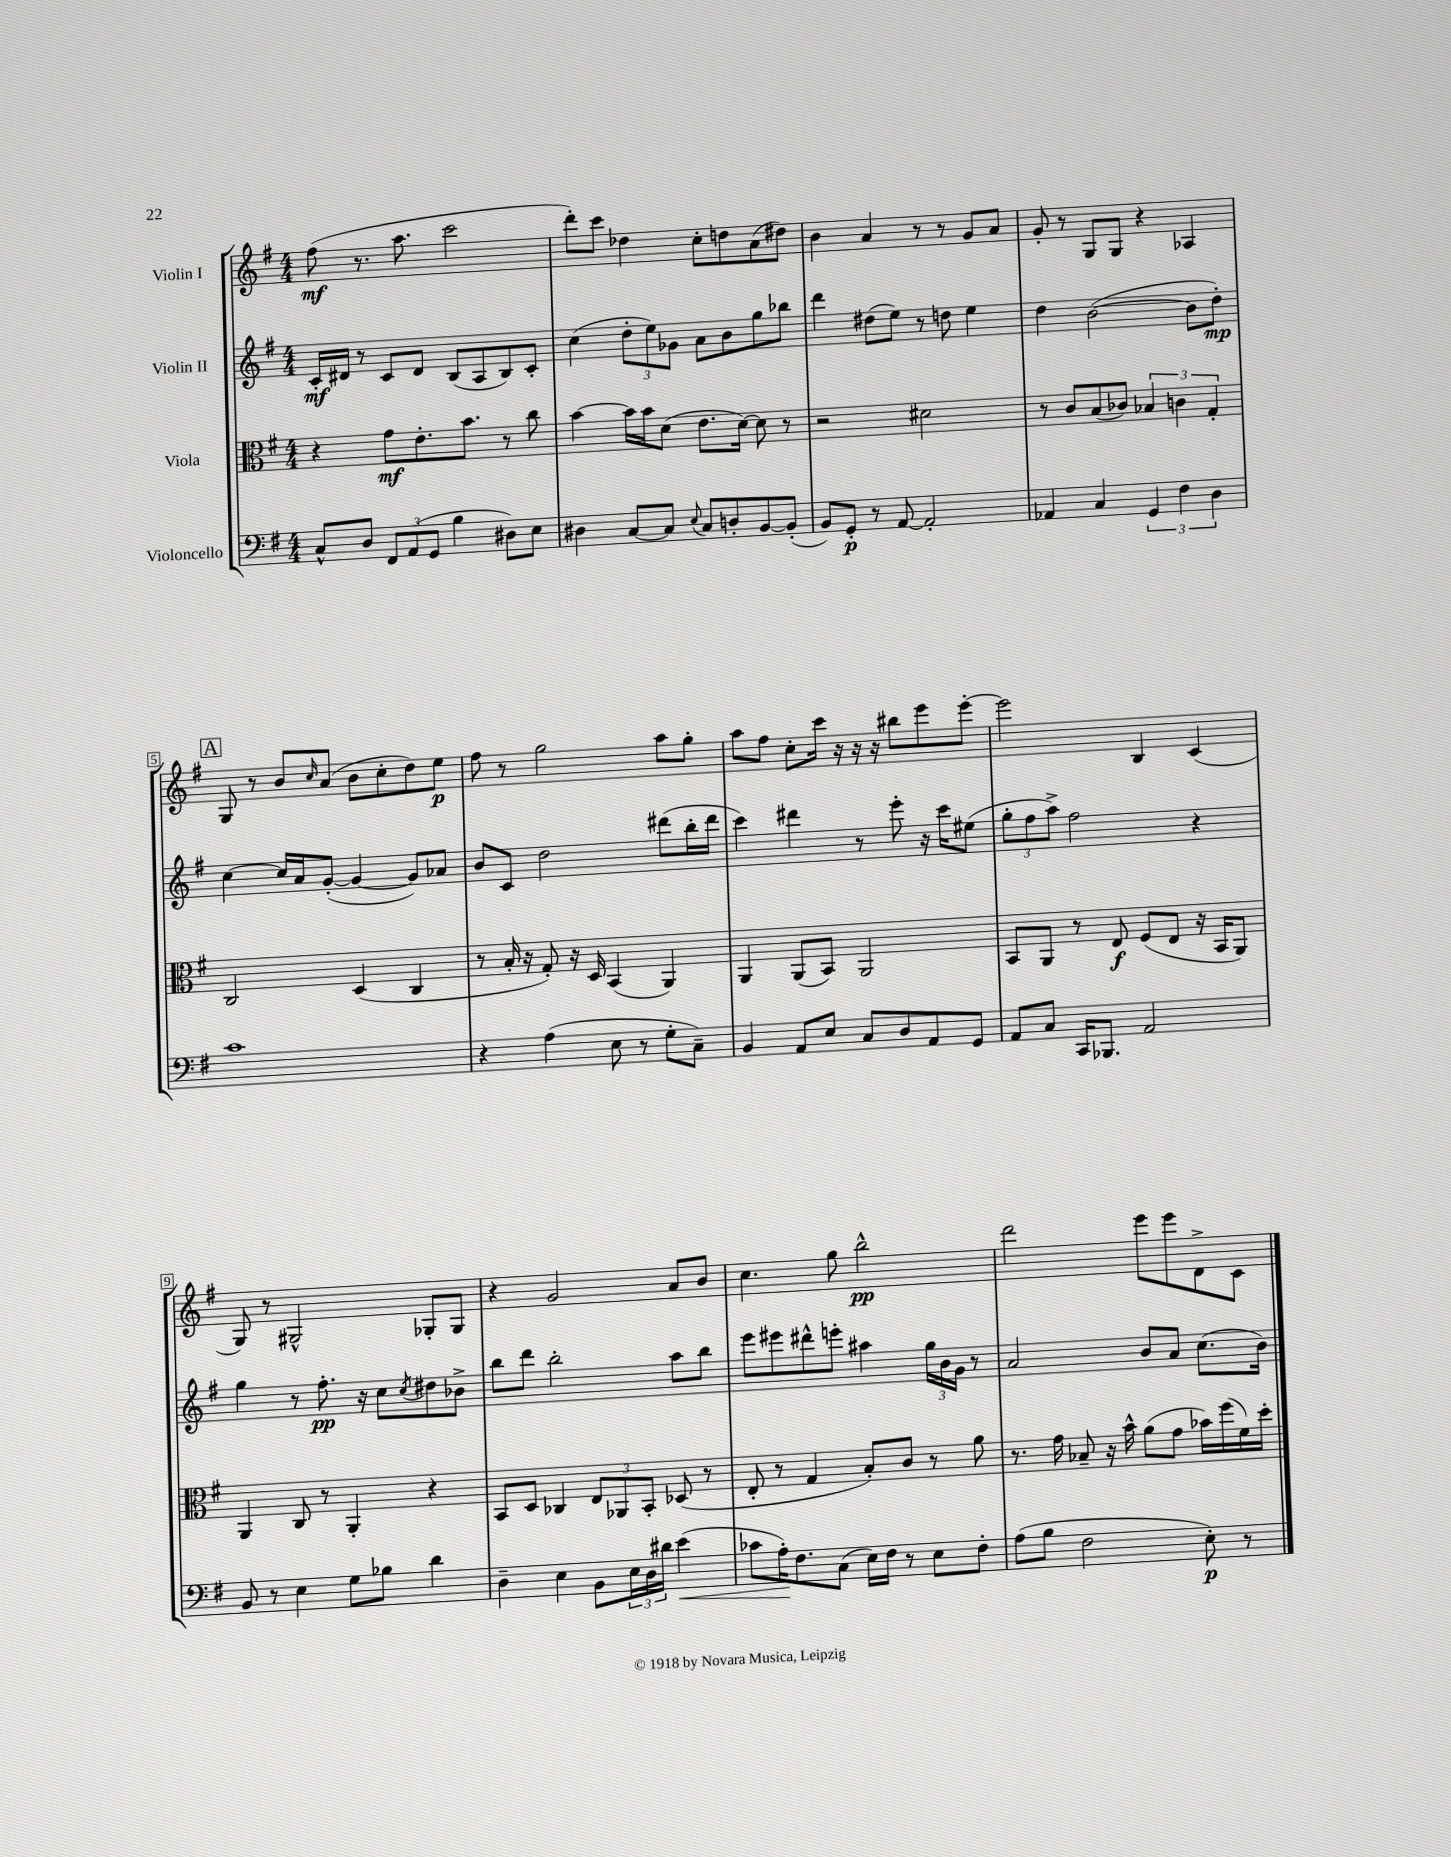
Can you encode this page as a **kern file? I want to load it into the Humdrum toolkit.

**kern	**dynam	**kern	**dynam	**kern	**dynam	**kern	**dynam
*part4	*part4	*part3	*part3	*part2	*part2	*part1	*part1
*staff4	*staff4	*staff3	*staff3	*staff2	*staff2	*staff1	*staff1
*I"Violoncello	*	*I"Viola	*	*I"Violin II	*	*I"Violin I	*
*clefF4	*	*clefC3	*	*clefG2	*	*clefG2	*
*k[f#]	*	*k[f#]	*	*k[f#]	*	*k[f#]	*
*M4/4	*	*M4/4	*	*M4/4	*	*M4/4	*
=1	=1	=1	=1	=1	=1	=1	=1
8C^^/L	.	4r	.	16c'/LL	mf	(8ff#\	mf
.	.	.	.	16d#X/JJ	.	.	.
8D/J	.	.	.	8r	.	8.r	.
12FF#/L	.	8g\L	mf	8c/L	.	.	.
.	.	.	.	.	.	8.aa\	.
(12AA/	.	.	.	.	.	.	.
.	.	8.e'\	.	8d#/J	.	.	.
12GG/J	.	.	.	.	.	.	.
4B\	.	.	.	(8B/L	.	2ccc\	.
.	.	8.b\J	.	.	.	.	.
.	.	.	.	8A/	.	.	.
8D#X\L)	.	8r	.	8B/)	.	.	.
8E\J	.	8cc\	.	8c'/J	.	.	.
=2	=2	=2	=2	=2	=2	=2	=2
4D#X\	.	[4b\	.	(4cc\	.	8ddd'\L)	.
.	.	.	.	.	.	8ccc\J	.
[8C/L	.	16b\LL]	.	12dd'\L	.	4dd-X\	.
.	.	16b\J	.	.	.	.	.
.	.	.	.	12ee\)	.	.	.
8C/J]	.	(8d\J	.	.	.	.	.
.	.	.	.	12g-X\J	.	.	.
8qqE/	.	.	.	.	.	.	.
8C/L	.	8.e\L	.	8a\L	.	8cc'\L	.
8Dn'/	.	.	.	8b\	.	8ddn\	.
.	.	[16d\Jk)	.	.	.	.	.
[8BB/	.	8d\]	.	8gg\	.	(8a\	.
(8BB'/J]	.	8r	.	8bb-X\J	.	8dd#X\J)	.
=3	=3	=3	=3	=3	=3	=3	=3
8BB/L)	.	2r	.	4ddd\	.	4b\	.
8GG'/J	p	.	.	.	.	.	.
8r	.	.	.	(8dd#X\L	.	4a/	.
[8AA/	.	.	.	8ee\J)	.	.	.
2AA'/]	.	2d#X\	.	8r	.	8r	.
.	.	.	.	8ddn\	.	8r	.
.	.	.	.	4ee\	.	8g/L	.
.	.	.	.	.	.	8a/J	.
=4	=4	=4	=4	=4	=4	=4	=4
4AA-X/	.	8r	.	4dd\	.	8g'/	.
.	.	8c/L	.	.	.	8r	.
4C/	.	(8B/	.	([2b\	.	8G/L	.
.	.	8c-X/J)	.	.	.	8G/J	.
6GG/	.	6B-X/	.	.	.	4r	.
6F#\	.	6cn\	.	.	.	.	.
.	.	.	.	8b\L]	.	4A-X/	.
6D\	.	6G'/	.	.	.	.	.
.	.	.	.	8dd'\J)	mp	.	.
!!LO:LB:g=z
!!LO:REH:place=s1:t=A
=5	=5	=5	=5	=5	=5	=5	=5
1c	.	2C/	.	[4cc\	.	8G/	.
.	.	.	.	.	.	8r	.
.	.	.	.	16cc/LL]	.	8b/L	.
.	.	.	.	16a/J	.	.	.
.	.	.	.	.	.	16qqcc/	.
.	.	.	.	([8g'/J	.	(8a/J	.
.	.	(4D/	.	4g/_	.	8b\L	.
.	.	.	.	.	.	8cc'\	.
.	.	4C/	.	8g/L])	.	8dd\)	.
.	.	.	.	8a-X/J	.	8ee\J	p
=6	=6	=6	=6	=6	=6	=6	=6
4r	.	8r	.	8b/L	.	8ff#\	.
.	.	16B'/	.	8c/J	.	8r	.
.	.	16r	.	.	.	.	.
(4A\	.	8G'/)	.	2dd\	.	2gg\	.
.	.	16r	.	.	.	.	.
.	.	16D/	.	.	.	.	.
8E\	.	(4BB/	.	.	.	.	.
8r	.	.	.	.	.	.	.
8G'\L	.	4AA/)	.	(8ddd#X\L	.	8aa\L	.
8C~\J)	.	.	.	16bb'\L	.	8gg'\J	.
.	.	.	.	16ddd#\JJ	.	.	.
=7	=7	=7	=7	=7	=7	=7	=7
4BB/	.	4AA/	.	4ccc\)	.	8aa\L	.
.	.	.	.	.	.	8ff#\J	.
8AA/L	.	(8AA/L	.	4ddd#X\	.	8cc'\L	.
8E/J	.	8BB/J)	.	.	.	16ccc\Jk	.
.	.	.	.	.	.	16r	.
8C/L	.	2AA/	.	8r	.	16r	.
.	.	.	.	.	.	16r	.
8D/	.	.	.	8eee'\	.	8bb#X\L	.
8AA/	.	.	.	16r	.	8eee\	.
.	.	.	.	16ccc\KL	.	.	.
8GG/J	.	.	.	(8ee#X\J	.	[8eee'\J	.
=8	=8	=8	=8	=8	=8	=8	=8
8AA/L	.	8BB/L	.	12gg'\L	.	2eee\]	.
.	.	.	.	12ff#\	.	.	.
8C/J	.	8AA/J	.	.	.	.	.
.	.	.	.	12aa^\J)	.	.	.
16CC/KL	.	8r	.	2ff#\	.	.	.
8.BBB-X/J	.	.	.	.	.	.	.
.	.	8E/	f	.	.	.	.
2AA/	.	(8F#/L	.	.	.	4B/	.
.	.	8E/J	.	.	.	.	.
.	.	16r	.	4r	.	(4c/	.
.	.	16BB/KL	.	.	.	.	.
.	.	8AA/J)	.	.	.	.	.
!!LO:LB:g=z
=9	=9	=9	=9	=9	=9	=9	=9
8BB/	.	4AA/	.	4gg\	.	8G/)	.
8r	.	.	.	.	.	8r	.
4E\	.	8C/	.	8r	.	2G#X^^/	.
.	.	8r	.	8.ff#'\	pp	.	.
8G\L	.	4AA'/	.	.	.	.	.
.	.	.	.	16r	.	.	.
8B-X\J	.	.	.	8cc\L	.	.	.
.	.	.	.	8qcc/	.	.	.
4d\	.	4r	.	8dd#X\	.	8G-X'/L	.
.	.	.	.	8b-X^\J	.	8G-/J	.
=10	=10	=10	=10	=10	=10	=10	=10
4D~\	.	8BB/L	.	8bb\L	.	4r	.
.	.	8D/J	.	8ddd\J	.	.	.
4E\	.	4C-X/	.	2bb'\	.	2g/	.
8BB\L	.	12E/L	.	.	.	.	.
.	.	12AA-X/	.	.	.	.	.
24E\L	.	.	.	.	.	.	.
24D\	.	12BB'/J	.	.	.	.	.
24d#X\JJ	.	.	.	.	.	.	.
!	!LO:HP:b	!	!	!	!	!	!
(4e\	<	(8D-X/	.	8aa\L	.	8a/L	.
.	.	8r	.	8bb\J	.	8b/J	.
=11	=11	=11	=11	=11	=11	=11	=11
8c-X\L	.	8E'/	.	8eee\L	.	4.cc\	.
16A'\K)	.	8r	.	8eee#X\	.	.	.
8.F#\	[	.	.	.	.	.	.
.	.	4G/	.	8ddd#X^^\	.	.	.
(8C\J	.	.	.	8eeen'\J	.	8gg\	.
16E\LL)	.	8B'/L)	.	4aa#X\	.	2bb^^\	pp
16F#\JJ	.	.	.	.	.	.	.
8r	.	8c/J	.	.	.	.	.
8E\L	.	8r	.	24gg\LL	.	.	.
.	.	.	.	24b\	.	.	.
.	.	.	.	24g\JJ	.	.	.
8F#'\J	.	8a\	.	8r	.	.	.
=12	=12	=12	=12	=12	=12	=12	=12
(8A\L	.	8.r	.	2a/	.	2ddd\	.
8B\J	.	.	.	.	.	.	.
.	.	16g\	.	.	.	.	.
2F#\	.	8B-X~/	.	.	.	.	.
.	.	16r	.	.	.	.	.
.	.	16b^^\	.	.	.	.	.
.	.	(8a\L	.	8b/L	.	8eee\L	.
.	.	8g\J	.	8a/J	.	8eee\	.
8E'\)	p	16b-X\LL)	.	(8.cc\L	.	8d^\	.
.	.	(16ff#\	.	.	.	.	.
8r	.	16f#\)	.	.	.	8c\J	.
.	.	16dd'\JJ	.	16b\Jk)	.	.	.
==	==	==	==	==	==	==	==
*-	*-	*-	*-	*-	*-	*-	*-
